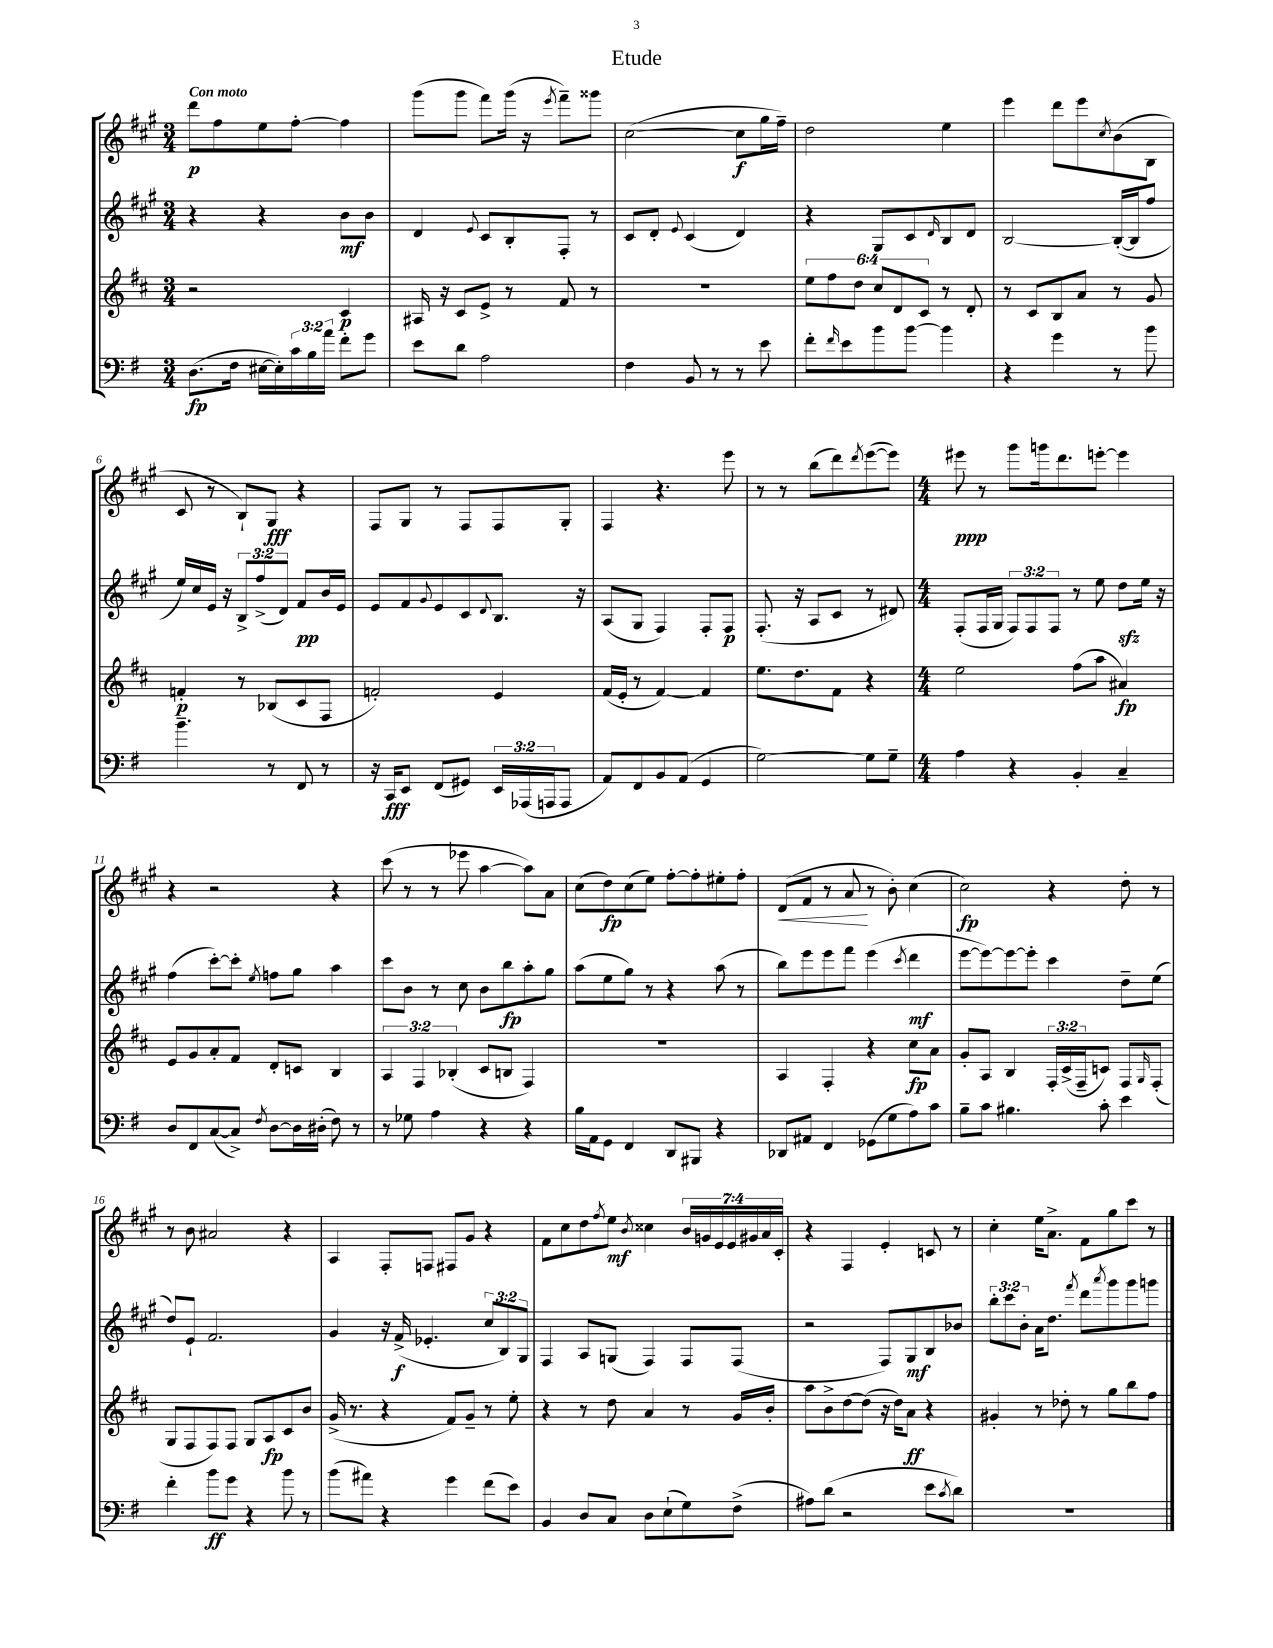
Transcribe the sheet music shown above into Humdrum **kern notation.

**kern	**dynam	**kern	**dynam	**kern	**dynam	**kern	**dynam
*part4	*part4	*part3	*part3	*part2	*part2	*part1	*part1
*staff4	*staff4	*staff3	*staff3	*staff2	*staff2	*staff1	*staff1
*clefF4	*	*clefG2	*	*clefG2	*	*clefG2	*
*k[f#]	*	*k[f#c#]	*	*k[f#c#g#]	*	*k[f#c#g#]	*
*M3/4	*	*M3/4	*	*M3/4	*	*M3/4	*
=1	=1	=1	=1	=1	=1	=1	=1
!	!	!	!	!	!	!LO:TX:a:B:t=Con moto	!
(8.D\L	fp	2r	.	4r	.	8ddd\L	p
.	.	.	.	.	.	8ff#\	.
16F#\Jk	.	.	.	.	.	.	.
[16E#X\LL	.	.	.	4r	.	8ee\	.
16E#'\])	.	.	.	.	.	.	.
24c\	.	.	.	.	.	[8ff#'\J	.
24B\	.	.	.	.	.	.	.
24a\JJ	.	.	.	.	.	.	.
8f#'\L	.	4c#/	p	8b\L	mf	4ff#\]	.
8g\J	.	.	.	8b\J	.	.	.
=2	=2	=2	=2	=2	=2	=2	=2
8e\L	.	16A#X/	.	4d/	.	(8ggg#\L	.
.	.	16r	.	.	.	.	.
8d\J	.	8c#/L	.	.	.	8ggg#\J	.
.	.	.	.	8qqe/	.	.	.
2A\	.	8e^/J	.	8c#/L	.	8fff#\L)	.
.	.	8r	.	8B'/	.	(16ggg#\Jk	.
.	.	.	.	.	.	16r	.
.	.	.	.	.	.	8qeee/	.
.	.	8f#/	.	8F#'/J	.	8fff#~\L)	.
.	.	8r	.	8r	.	8ggg##X\J	.
=3	=3	=3	=3	=3	=3	=3	=3
4F#\	.	2.r	.	8c#/L	.	([2cc#\	.
.	.	.	.	8d'/J	.	.	.
.	.	.	.	8qqe/	.	.	.
8BB/	.	.	.	(4c#/	.	.	.
8r	.	.	.	.	.	.	.
8r	.	.	.	4d/)	.	8cc#\L]	f
8e\	.	.	.	.	.	16gg#\L	.
.	.	.	.	.	.	16ff#~\JJ)	.
=4	=4	=4	=4	=4	=4	=4	=4
8f#'\L	.	12ee\L	.	4r	.	2dd\	.
.	.	12ff#\	.	.	.	.	.
16qqf#/	.	.	.	.	.	.	.
8e\	.	.	.	.	.	.	.
.	.	12dd\J	.	.	.	.	.
8b\	.	12cc#/L	.	8G#/L	.	.	.
.	.	12d/	.	.	.	.	.
[8b\J	.	.	.	8c#/	.	.	.
.	.	12c#/J	.	.	.	.	.
.	.	.	.	16qqd/	.	.	.
4b\]	.	8r	.	8B/	.	4ee\	.
.	.	8d'/	.	8d/J	.	.	.
=5	=5	=5	=5	=5	=5	=5	=5
4r	.	8r	.	[2B/	.	4eee\	.
.	.	8c#/L	.	.	.	.	.
4g\	.	8B/	.	.	.	8ddd\L	.
.	.	8a/J	.	.	.	8eee\	.
.	.	.	.	.	.	8qcc#/	.
8r	.	8r	.	(16B'/LL_	.	(8b\	.
.	.	.	.	16B/J]	.	.	.
8b\	.	8g/	.	8ff#/J	.	8B\J	.
!!LO:LB:g=z
=6	=6	=6	=6	=6	=6	=6	=6
4.b~\	.	4fn'/	p	16ee/LL)	.	8c#/	.
.	.	.	.	16cc#/	.	.	.
.	.	.	.	16e/JJ	.	8r	.
.	.	.	.	16r	.	.	.
.	.	8r	.	12B^/L	.	8B`/L)	.
.	.	.	.	(12ff#^/	.	.	.
8r	.	(8B-X/L	.	.	.	8G#/J	fff
.	.	.	.	12d/J)	.	.	.
8FF#/	.	8c#/	.	8f#/L	pp	4r	.
8r	.	8F#/J	.	16b/L	.	.	.
.	.	.	.	16e/JJ	.	.	.
=7	=7	=7	=7	=7	=7	=7	=7
16r	.	2fn'/)	.	8e/L	.	8F#/L	.
16CC/KL	fff	.	.	.	.	.	.
8EE/J	.	.	.	8f#/	.	8G#/J	.
.	.	.	.	8qqg#/	.	.	.
(8FF#/L	.	.	.	8e/	.	8r	.
8GG#X/J)	.	.	.	8c#/	.	8F#/L	.
.	.	.	.	8qqd/	.	.	.
24EE/LL	.	4e/	.	8.B/J	.	8F#/	.
(24AAA-X/	.	.	.	.	.	.	.
24AAAn/J	.	.	.	.	.	.	.
8AAA/J	.	.	.	.	.	8G#'/J	.
.	.	.	.	16r	.	.	.
=8	=8	=8	=8	=8	=8	=8	=8
8AA/L)	.	(16f#/LL	.	(8A/L	.	4F#/	.
.	.	16e'/JJ	.	.	.	.	.
8FF#/	.	8r	.	8G#/J	.	.	.
8BB/	.	[4f#/)	.	4F#/)	.	4.r	.
(8AA/J	.	.	.	.	.	.	.
4GG/	.	4f#/]	.	8F#'/L	.	.	.
.	.	.	.	8F#/J	p	8eee\	.
=9	=9	=9	=9	=9	=9	=9	=9
[2G\)	.	8.ee\L	.	(8.F#'/	.	8r	.
.	.	.	.	.	.	8r	.
.	.	8.dd\	.	16r	.	.	.
.	.	.	.	8A/L	.	(8bb\L	.
.	.	8f#\J	.	8c#/J	.	8ddd\)	.
.	.	.	.	.	.	8qddd/	.
8G\L]	.	4r	.	8r	.	([8eee\	.
8G~\J	.	.	.	8d#X/)	.	8eee\J])	.
=10	=10	=10	=10	=10	=10	=10	=10
*M4/4	*	*M4/4	*	*M4/4	*	*M4/4	*
4A\	.	2ee\	.	(8F#'/L	.	8eee#X\	ppp
.	.	.	.	16F#/L	.	8r	.
.	.	.	.	16G#/JJ	.	.	.
4r	.	.	.	12F#/L)	.	8ggg#\L	.
.	.	.	.	12F#/	.	.	.
.	.	.	.	.	.	16gggn\k	.
.	.	.	.	12F#/J	.	.	.
.	.	.	.	.	.	8.ddd\	.
4BB'/	.	(8ff#\L	.	8r	.	.	.
.	.	8aa\J	.	8ee\	.	[8eeen'\J	.
4C~/	.	4a#X/)	fp	8ddzz\L	.	4eee\]	.
.	.	.	.	16ee\Jk	.	.	.
.	.	.	.	16r	.	.	.
!!LO:LB:g=z
=11	=11	=11	=11	=11	=11	=11	=11
8D/L	.	8e/L	.	(4ff#\	.	4r	.
8FF#/	.	8g/	.	.	.	.	.
([8C/	.	8a'/	.	[8ccc#'\L)	.	2r	.
8C^/J])	.	8f#/J	.	8ccc#'\J]	.	.	.
8qF#/	.	.	.	8qee/	.	.	.
[8D\L	.	8d'/L	.	8ffn\L	.	.	.
16D\L]	.	8cn/J	.	8gg#\J	.	.	.
(16D#X'\JJ	.	.	.	.	.	.	.
8F#\)	.	4B/	.	4aa\	.	4r	.
8r	.	.	.	.	.	.	.
=12	=12	=12	=12	=12	=12	=12	=12
8r	.	6A/	.	8ccc#\L	.	(8ccc#\	.
8G-X\	.	.	.	8b\J	.	8r	.
.	.	6F#/	.	.	.	.	.
4A\	.	.	.	8r	.	8r	.
.	.	(6B-X'/	.	.	.	.	.
.	.	.	.	8cc#\	.	8eee-X\	.
4r	.	8c#/L	.	8b\L	.	[4aa\	.
.	.	8Bn/J	.	8bb\	fp	.	.
4r	.	4F#/)	.	8aa'\	.	8aa\L])	.
.	.	.	.	8gg#\J	.	8a\J	.
=13	=13	=13	=13	=13	=13	=13	=13
16B\LL	.	1r	.	(8aa\L	.	(8cc#\L	.
16AA\J	.	.	.	.	.	.	.
8GG\J	.	.	.	8ee\	.	8dd\)	fp
4FF#/	.	.	.	8gg#\J)	.	(8cc#\	.
.	.	.	.	8r	.	8ee\J)	.
8DD/L	.	.	.	4r	.	[8ff#'\L	.
8BBB#X/J	.	.	.	.	.	8ff#'\]	.
4r	.	.	.	(8aa\	.	8ee#X'\	.
.	.	.	.	8r	.	8ff#'\J	.
=14	=14	=14	=14	=14	=14	=14	=14
!	!	!	!	!	!	!	!LO:HP:b
8DD-X/L	.	4A/	.	8bb\L)	.	(8d/L	<
8AA#X/J	.	.	.	8eee\	.	8f#/J	.
4FF#/	.	4F#'/	.	8eee\	.	8r	.
.	.	.	.	8fff#\J	.	8a/	.
(8GG-X\L	.	4r	.	(4eee\	.	8r	[
8G\	.	.	.	.	.	8b'\)	.
.	.	.	.	8qccc#/	.	.	.
8A\)	.	8cc#\L	fp	4ddd\	mf	(4cc#\	.
8c\J	.	8a\J	.	.	.	.	.
=15	=15	=15	=15	=15	=15	=15	=15
8B~\L	.	8g'/L	.	[8eee\L	.	2cc#\)	fp
8c\J	.	8A/J	.	8eee\_)	.	.	.
4.B#X\	.	4B/	.	8eee\_	.	.	.
.	.	.	.	8eee'\J]	.	.	.
.	.	24F#'/LL	.	4ccc#\	.	4r	.
.	.	(24c#^/	.	.	.	.	.
.	.	24F#~/J	.	.	.	.	.
8c'\	.	8cn/J)	.	.	.	.	.
4e\	.	8F#/L	.	8dd~\L	.	8dd'\	.
.	.	16qqG/	.	.	.	.	.
.	.	(8F#'/J	.	(8ee\J	.	8r	.
!!LO:LB:g=z
=16	=16	=16	=16	=16	=16	=16	=16
4f#'\	.	8G/L	.	8dd/L)	.	8r	.
.	.	8F#/	.	8e`/J	.	8b\	.
8b\L	ff	8F#/)	.	2.f#/	.	2a#X/	.
8g\J	.	8F#/J	.	.	.	.	.
4r	.	8G/L	.	.	.	.	.
.	.	8A/	fp	.	.	.	.
8b\	.	8c#/	.	.	.	4r	.
8r	.	8b/J	.	.	.	.	.
=17	=17	=17	=17	=17	=17	=17	=17
(8b\L	.	(16g^/	.	4g#/	.	4A/	.
.	.	8.r	.	.	.	.	.
8a#X\J)	.	.	.	.	.	.	.
4r	.	4r	.	16r	.	8F#'/L	.
.	.	.	.	(16f#^/	f	.	.
.	.	.	.	4.e-X'/	.	8Fn/J	.
4g\	.	8f#/L)	.	.	.	8F#X/L	.
.	.	8g~/J	.	.	.	8g#/J	.
(8f#\L	.	8r	.	12cc#/L	.	4r	.
.	.	.	.	12B/)	.	.	.
8e\J)	.	8ee'\	.	.	.	.	.
.	.	.	.	12G#/J	.	.	.
=18	=18	=18	=18	=18	=18	=18	=18
4BB/	.	4r	.	4F#/	.	8f#\L	.
.	.	.	.	.	.	8cc#\	.
8D/L	.	8r	.	8A/L	.	8dd\	.
.	.	.	.	.	.	8qff#/	.
8C/J	.	8dd\	.	(8Gn/J	.	8ee\J	mf
.	.	.	.	.	.	8qb/	.
8D\L	.	4a/	.	4F#/)	.	4cc##X\	.
(8E`\	.	.	.	.	.	.	.
8G\)	.	8r	.	8F#/L	.	28b/LL	.
.	.	.	.	.	.	28gn/	.
.	.	.	.	.	.	28e/	.
.	.	.	.	.	.	28e/	.
(8F#^\J	.	16g/LL	.	(8F#/J	.	.	.
.	.	.	.	.	.	28g#X/	.
.	.	.	.	.	.	28a/	.
.	.	16b'/JJ	.	.	.	.	.
.	.	.	.	.	.	28c#'/JJ	.
=19	=19	=19	=19	=19	=19	=19	=19
8A#X\L)	.	8aa\L	.	2r	.	4r	.
(8d\J	.	8b^\	.	.	.	.	.
2r	.	[8dd\	.	.	.	4F#/	.
.	.	(8dd\J]	.	.	.	.	.
.	.	16r	.	8F#/L)	.	4e'/	.
.	.	16dd\KL)	.	.	.	.	.
.	.	8a\J	ff	8G#/	mf	.	.
8e\L	.	4r	.	8B/	.	8cn/	.
8qc/	.	.	.	.	.	.	.
8d\J)	.	.	.	8b-X/J	.	8r	.
=20	=20	=20	=20	=20	=20	=20	=20
1r	.	4g#X'/	.	12bb'\L	.	4cc#'\	.
.	.	.	.	12ccc#\	.	.	.
.	.	.	.	12b'\J	.	.	.
.	.	8r	.	16a\KL	.	16ee\KL	.
.	.	.	.	8.dd\J	.	8.a^\J	.
.	.	8dd-X'\	.	.	.	.	.
.	.	.	.	8qfff#/	.	.	.
.	.	8r	.	8ddd\L	.	8f#\L	.
.	.	.	.	8qaaa/	.	.	.
.	.	8gg\L	.	8ggg#\	.	8gg#\	.
.	.	8bb\	.	8ggg#\	.	8ccc#\J	.
.	.	8ff#\J	.	8gggn\J	.	8r	.
==	==	==	==	==	==	==	==
*-	*-	*-	*-	*-	*-	*-	*-
